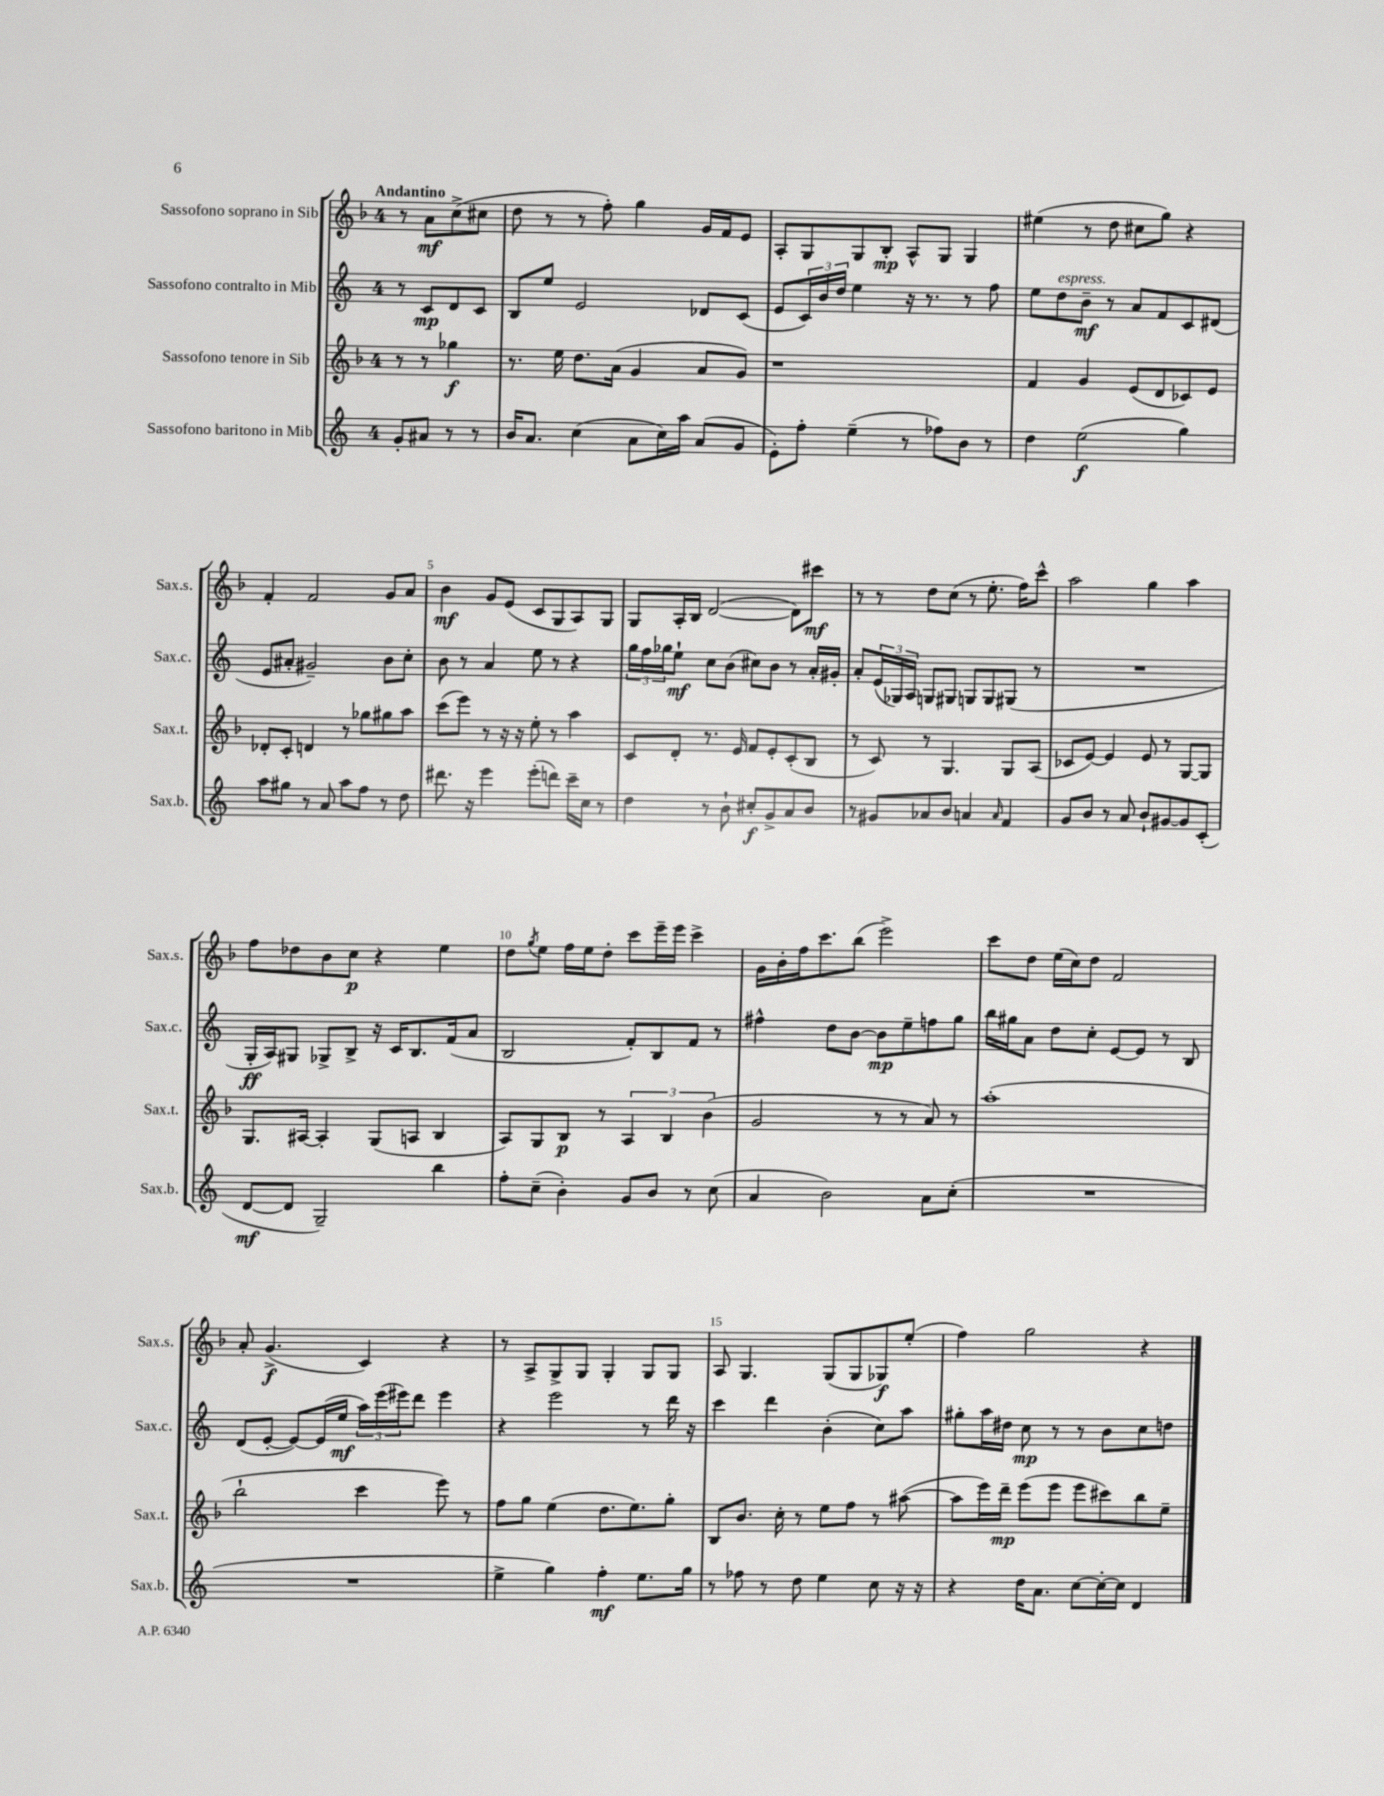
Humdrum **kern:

**kern	**kern	**kern	**kern
*staff4	*staff3	*staff2	*staff1
*clefG2	*clefG2	*clefG2	*clefG2
*k[]	*k[b-]	*k[]	*k[b-]
*M4/4	*M4/4	*M4/4	*M4/4
8g'/L	8r	8r	8r
8a#/J	8r	8c/L	8a\L
8r	4gg-\	8d/	(8cc^\
8r	.	8c/J	8cc#\J
=	=	=	=
16b/LK	8.r	8B/L	8dd\
8.a/J	.	.	.
.	.	8ee/J	8r
.	16ee\	.	.
(4cc\	8.dd\L	2e/	8r
.	.	.	8ff'\)
.	(16a\Jk	.	.
8a\L	4g/	.	4gg\
16cc\L)	.	.	.
16aa\JJ	.	.	.
(8a/L	8a/L	8d-/L	16g/LL
.	.	.	16f/J
8g/J	8g/J)	(8c/J	8e/J
=	=	=	=
8e'\L)	1r	8e/L	8A'/L
8ff'\J	.	24c/L)	8G/
.	.	24b/	.
.	.	24dd/JJ	.
(4ee~\	.	4ee\	8G/
.	.	.	8B-'/J
8r	.	16r	8A^^/L
.	.	8.r	.
8ff-\L)	.	.	8G/J
8b\J	.	8r	4G/
8r	.	8ff\	.
=	=	=	=
4dd\	4f/	8ee\L	(4ee#\
.	.	8dd\	.
(2ee\	4g/	8b~\J	8r
.	.	8r	8dd\
.	(8e/L	8a/L	8cc#\L
.	8d/	8f/	8gg\J)
4gg\)	8c-/)	8c/	4r
.	8e/J	(8d#/J	.
=	=	=	=
8aa\L	8d-'/L	8e/L	4f'/
8gg#\J	8c'/J	8a#'/J	.
8r	4d/	2g#~/)	2f/
8a/	.	.	.
8aa\L	8r	.	.
8ff\J	8gg-\L	.	.
8r	8gg#\	8b\L	8g/L
8dd\	8aa\J	8cc'\J	8a/J
=	=	=	=
8.ddd#\	(8ccc\L	8b\	4b-\
.	8eee\J)	8r	.
16r	.	.	.
4eee\	8r	4a/	8g/L
.	16r	.	(8e/J
.	16r	.	.
(8eee'\L	8ee'\	8ee\	8c/L
8ddd\J)	8r	8r	8G/
16ccc~\LL	4aa\	4r	8A/)
16cc\JJ	.	.	.
8r	.	.	8G/J
=	=	=	=
4dd\	8c/L	24gg\LL	8G/L
.	.	24ff\	.
.	.	24gg-\J	.
.	8d'/J	8ee`\J	16A'/L
.	.	.	16B-/JJ
8r	8.r	8cc\L	([2d/
8b`\	.	(8b\J	.
.	16e/	.	.
8cc#'/L	8f/L	8cc#\L)	.
8g^/	8e'/	8b\J	.
8a/	(8c'/	8r	8d\]L)
8b/J	8B-/J	16a'/LL	8ccc#\J
.	.	16g#'/JJ	.
=	=	=	=
8r	8r	8a'/L	8r
8g#/L	8c/)	(24e/L	8r
.	.	24G-/)	.
.	.	24A/JJ	.
8a-/	8r	8G/L	8dd\L
8b/J	4.G/	8G#/J	(8cc\J
4a/	.	8G/L	8r
.	.	8G/	8.ee'\
16qqa/	.	.	.
4f/	8G/L	(8G#/J	.
.	.	.	16ff\LK)
.	(8A/J	8r	8ccc^^\J
=	=	=	=
8g/L	8c-/L	1r	2aa\
8b/J	[8e/J)	.	.
8r	4e/]	.	.
8a/	.	.	.
8b`/L	8e/	.	4gg\
[8g#/	8r	.	.
8g#/]	[8G/L	.	4aa\
(8c'/J	8G/]J	.	.
=	=	=	=
[8d/L	8.G/L	16G'/LL	8ff\L
.	.	16A/J)	.
8d/]J	.	8G#/J	8dd-\
.	[16A#/Jk	.	.
2G~/)	4A#'/]	8G-^/L	8b-\
.	.	8B^/J	8cc\J
.	(8G/L	16r	4r
.	.	16c/LK	.
.	8A/J	8.B/	.
4bb\	4B-/	.	4ee\
.	.	(16f/k	.
.	.	8a/J	.
=	=	=	=
8ff'\L	8A/L)	2B/	8dd\L
.	.	.	8qgg/
(8cc~\J	8G/	.	8ee\J
4b'\)	8B-/J	.	16ff\LL
.	.	.	16ee\J
.	8r	.	8dd'\J
8g/L	6A/	8f'/L)	8ccc\L
8b/J	.	8B/	16eee~\L
.	6B-/	.	.
.	.	.	16eee\JJ
8r	.	8f/J	4ccc^\
.	(6b-\	.	.
(8cc\	.	8r	.
=	=	=	=
4a/	2g/	4ff#^^\	16g\LL
.	.	.	16b-'\
.	.	.	16ff\J
.	.	.	8.ccc\
2b\)	.	8dd\L	.
.	.	[8b\J	(8bb-\J
.	8r	8b\]L	2eee^\)
.	8r	8ee~\	.
8a\L	8a/)	8ff\	.
(8cc'\J	8r	8gg\J	.
=	=	=	=
1r	(1aa'	16bb\LL	8ccc\L
.	.	16gg#\J	.
.	.	8a\J	8dd\J
.	.	8dd\L	(16ee\LL
.	.	.	16cc\J)
.	.	8cc'\J	8dd\J
.	.	[8e/L	2f/
.	.	8e/]J	.
.	.	8r	.
.	.	8B/	.
=	=	=	=
1r	2bb-`\	(8d/L	8a'/
.	.	[8e'/J	(4.g^/
.	.	8e/_L)	.
.	.	(16e/]L	.
.	.	16ee/JJ	.
.	4ccc\	24aa\LL)	4c/)
.	.	(24eee\	.
.	.	24eee#\J)	.
.	.	8ddd\J	.
.	8eee\)	4eee#\	4r
.	8r	.	.
=	=	=	=
4ee^\	8ff\L	4r	8r
.	8gg\J	.	8A^/L
4gg\)	(4ee\	2eee\	8G^/
.	.	.	8G/J
4ff'\	8.dd\L	.	4G'/
.	8.ee\)	.	.
8.ee\L	.	8r	8G/L
.	8gg'\J	16ddd\	8G/J
16gg\Jk	.	16r	.
=	=	=	=
8r	8B-/L	4ccc\	8A/
8ff-\	8.b-/J	.	4.G/
8r	.	4ddd\	.
.	16cc'\	.	.
8dd\	8r	.	.
4ee\	8ee\L	(4b'\	(8G/L
.	8ff\J	.	8G/
8cc\	8r	8cc\L)	8G-/)
16r	([8aa#\	8aa\J	(8ee'/J
16r	.	.	.
=	=	=	=
4r	8aa#\]L	8gg#'\L	4ff\)
.	16eee\L)	16aa\L	.
.	16ddd~\JJ	16dd#\JJ	.
16dd\LK	(8eee\L	8cc\	2gg\
8.a\J	.	.	.
.	8eee\J	8r	.
[8cc\L	8eee\L	8r	.
16cc'\_L	8ccc#\)	8b\L	.
16cc\]JJ	.	.	.
4d/	8bb-\	8cc\	4r
.	8ee~\J	8dd\J	.
==	==	==	==
*-	*-	*-	*-
